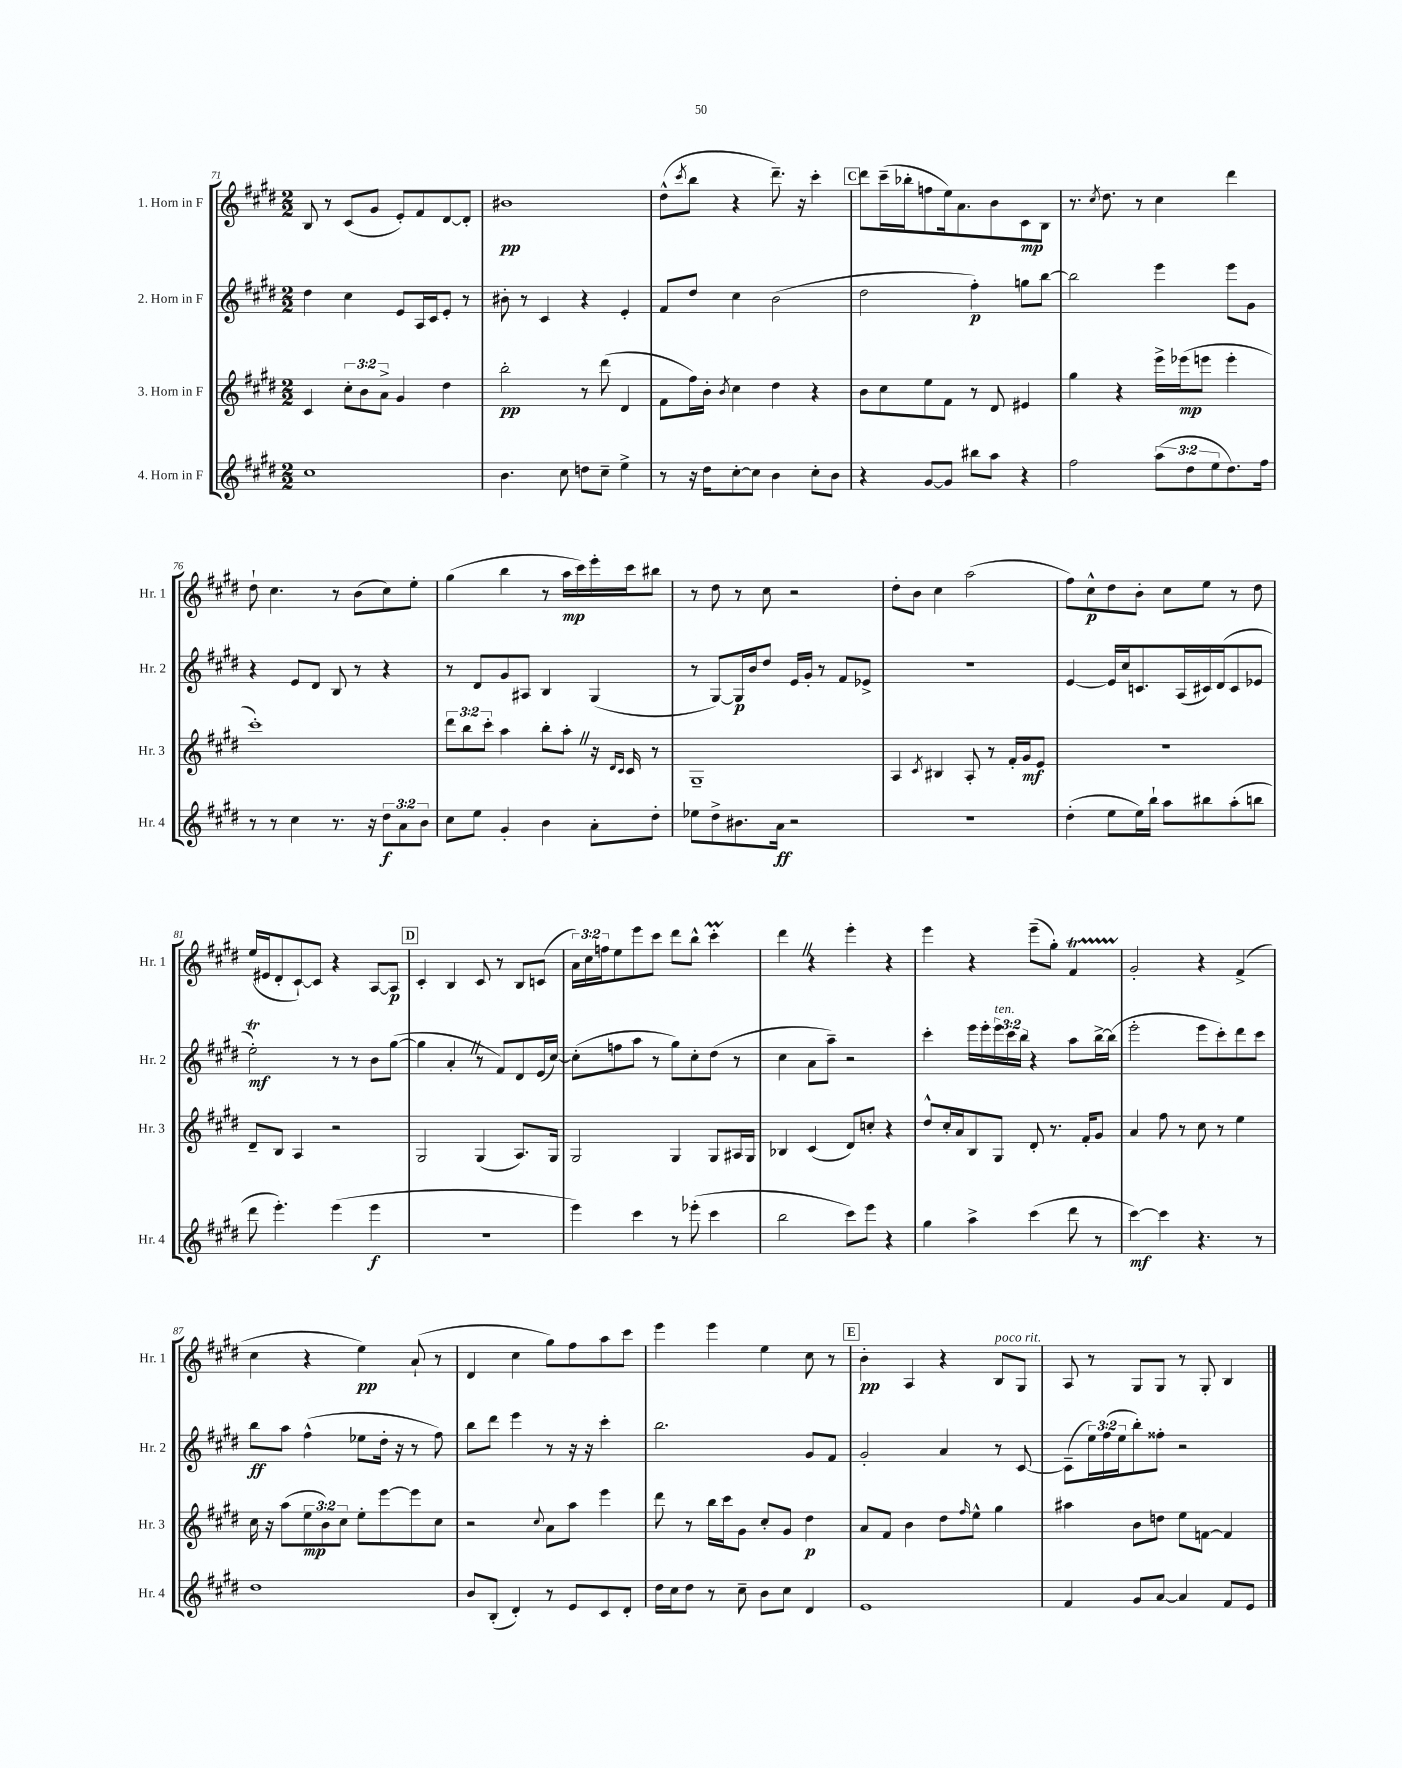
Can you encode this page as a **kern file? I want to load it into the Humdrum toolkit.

**kern	**kern	**kern	**kern
*staff4	*staff3	*staff2	*staff1
*clefG2	*clefG2	*clefG2	*clefG2
*k[f#c#g#d#]	*k[f#c#g#d#]	*k[f#c#g#d#]	*k[f#c#g#d#]
*M2/2	*M2/2	*M2/2	*M2/2
1cc#	4c#	4dd#	8B
.	.	.	8r
.	12cc#'	4cc#	(8c#
.	12b	.	.
.	.	.	8g#
.	12a^	.	.
.	4g#	8e	8e')
.	.	16A	8f#
.	.	16c#	.
.	4dd#	8e'	[8d#
.	.	8r	8d#']
=	=	=	=
4.b	2bb'	8b#'	1b#
.	.	8r	.
.	.	4c#	.
8cc#	.	.	.
8dd	8r	4r	.
8cc#~	(8ddd#	.	.
4ee^	4d#	4e'	.
=	=	=	=
8r	8f#	8f#	(8dd#^^
.	.	.	8qccc#
16r	16ff#)	8dd#	8bb
16dd#	16b'	.	.
.	8qb	.	.
[8cc#'	4cc#	4cc#	4r
8cc#]	.	.	.
4b	4dd#	(2b	8.ddd#~)
.	.	.	16r
8cc#'	4r	.	4ccc#'
8b	.	.	.
=	=	=	=
4r	8b	2dd#	8ddd#
.	8cc#	.	(16ccc#~
.	.	.	16bb-'
[8g#	8ee	.	8ff
8g#]	8f#	.	16ee)
.	.	.	8.a
8bb#	8r	4ff#')	.
8aa	8d#	.	8b
4r	4e#	8gg	8c#
.	.	[8bb	8B
=	=	=	=
2ff#	4gg#	2bb]	8.r
.	.	.	8qcc#
.	.	.	8.dd#
.	4r	.	.
.	.	.	8r
(12aa	16eee^	4eee	4cc#
.	(16eee-	.	.
12dd#	.	.	.
.	8eee	.	.
12ee	.	.	.
8.dd#)	4eee'	8eee	4ddd#
.	.	8g#	.
16ff#	.	.	.
=	=	=	=
8r	1ccc#')	4r	8dd#`
8r	.	.	4.cc#
4cc#	.	8e	.
.	.	8d#	.
8.r	.	8B	8r
.	.	8r	(8b
16r	.	.	.
12dd#	.	4r	8cc#)
12a	.	.	.
.	.	.	8ee'
12b	.	.	.
=	=	=	=
8cc#	12ddd#	8r	(4gg#
.	12bb	.	.
8ee	.	8d#	.
.	12ccc#'	.	.
4g#'	4aa	8g#	4bb
.	.	8A#	.
4b	8bb'	4B	8r
.	8aa'	.	16aa
.	.	.	16ccc#)
8a'	16r	(4G#	16eee'
.	16qqd#	.	.
.	16qqc#	.	.
.	16c#	.	16ccc#
8dd#'	8r	.	8bb#
=	=	=	=
8ee-	1G#~	8r	8r
8dd#^	.	[8G#)	8dd#
8.b#	.	16G#]	8r
.	.	16b	.
.	.	8dd#	8cc#
16a	.	.	.
2r	.	16e	2r
.	.	16g#'	.
.	.	8r	.
.	.	8f#	.
.	.	8e-^	.
=	=	=	=
1r	4A	1r	8dd#'
.	.	.	8b
.	8qc#	.	.
.	4B#	.	4cc#
.	8A'	.	(2aa
.	8r	.	.
.	16f#'	.	.
.	16g#	.	.
.	8e	.	.
=	=	=	=
(4dd#'	1r	[4e	8ff#)
.	.	.	8cc#^^
8ee	.	16e]	8dd#
.	.	16cc#	.
16ee)	.	8.c	8b'
16bb`	.	.	.
8aa	.	.	8cc#
.	.	(16A	.
8bb#	.	16c#)	8ee
.	.	(16d#	.
(8aa'	.	8c#	8r
8bb	.	8e-	8dd#
=	=	=	=
8ddd#	8d#~	2ee')	(16ee
.	.	.	16e#
4.eee')	8B	.	8d#'
.	4A	.	[8c#`)
.	.	.	8c#]
(4eee	2r	8r	4r
.	.	8r	.
4eee	.	8b	[8A
.	.	([8gg#	8A]
=	=	=	=
1r	2G#	4gg#]	4c#'
.	.	4a'	4B
.	(4G#	8r	8c#
.	.	8f#)	8r
.	8.A)	8d#	8B
.	.	(16e	(8c
.	16G#	[16cc#)	.
=	=	=	=
4eee)	2G#	(8cc#']	24a)
.	.	.	24cc#
.	.	.	24ff
.	.	8ff	8ee
4ccc#	.	8aa	8eee
.	.	8r	8ccc#
8r	4G#	8gg#)	8ddd#
(8eee-'	.	8cc#'	8bb^^
4ccc#	8G#	(8dd#	4ccc#'
.	16A#	8r	.
.	16G#	.	.
=	=	=	=
2bb	4B-	4cc#	4ddd#
.	(4c#	8a	4r
.	.	8aa~)	.
8ccc#)	8d#)	2r	4eee'
8eee	8cc'	.	.
4r	4r	.	4r
=	=	=	=
4gg#	8dd#^^	4ccc#'	4eee
.	16cc#'	.	.
.	16a	.	.
4aa^	8B	16eee	4r
.	.	16eee'	.
.	8G#	24eee	.
.	.	24ccc#	.
.	.	24bb	.
(4ccc#	8d#'	4r	(8eee~
.	8.r	.	8gg#')
8ddd#	.	8aa	4f#
.	16f#'	.	.
8r	8g#	[16bb^	.
.	.	(16bb]	.
=	=	=	=
[4ccc#)	4a	2eee'	2g#'
4ccc#]	8ff#	.	.
.	8r	.	.
4.r	8cc#	8eee	4r
.	8r	8ccc#')	.
.	4ee	8ddd#	(4f#^
8r	.	8ccc#	.
=	=	=	=
1dd#	16cc#	8bb	4cc#
.	16r	.	.
.	(8aa	8aa	.
.	12ee	(4ff#^^	4r
.	12b)	.	.
.	12cc#	.	.
.	8ee'	8ee-	4ee)
.	[8eee	16dd#'	.
.	.	16r	.
.	8eee]	8r	(8a`
.	8cc#	8ff#)	8r
=	=	=	=
8b	2r	8bb	4d#
(8B'	.	8ddd#	.
4d#')	.	4eee	4cc#
.	8qqcc#	.	.
8r	8a	8r	8gg#)
8e	8aa	16r	8ff#
.	.	16r	.
8c#	4eee	4ccc#'	8aa
8d#'	.	.	8ccc#
=	=	=	=
16dd#	8ddd#	2.bb	4eee
16cc#	.	.	.
8dd#	8r	.	.
8r	16bb	.	4eee
.	16ccc#	.	.
8cc#~	8g#	.	.
8b	8cc#'	.	4ee
8cc#	8g#	.	.
4d#	4dd#	8g#	8cc#
.	.	8f#	8r
=	=	=	=
1e	8a	2g#'	4b'
.	8f#	.	.
.	4b	.	4A
.	8dd#	4a	4r
.	16qqff#	.	.
.	8ee^^	.	.
.	4gg#	8r	8B
.	.	[8c#	8G#
=	=	=	=
4f#	4aa#	(8c#~]	8A
.	.	24ee)	8r
.	.	(24ff#	.
.	.	24ee	.
8g#	8b	8bb')	8G#
[8a	8dd	8ff##'	8G#
4a]	8ee	2r	8r
.	[8f	.	8G#'
8f#	4f]	.	4B
8e	.	.	.
==	==	==	==
*-	*-	*-	*-
